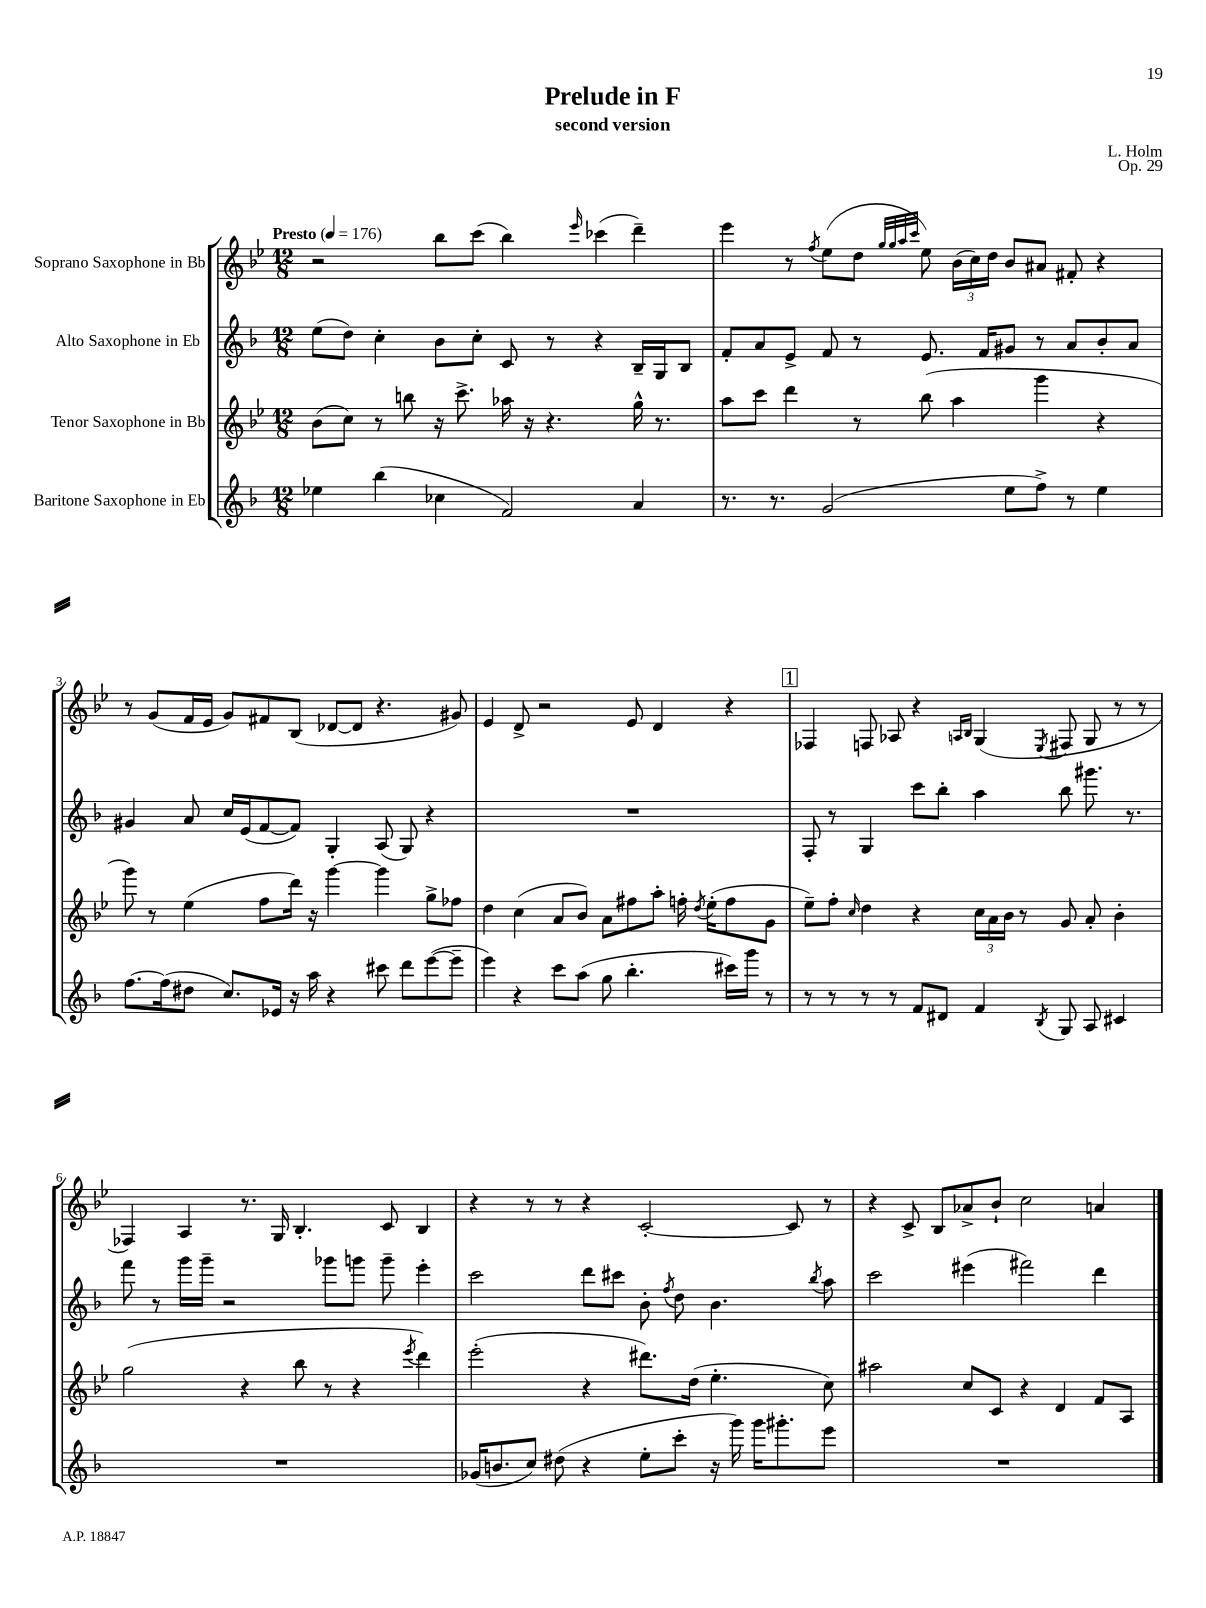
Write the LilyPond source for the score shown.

\header { title = "Prelude in F" composer = "L. Holm" subtitle = "second version" opus = "Op. 29" }
<<
\new StaffGroup <<
\new Staff = "s0" \with { instrumentName = "Soprano Saxophone in Bb" } {
    \clef treble \key bes \major \numericTimeSignature \time 12/8 \tempo "Presto" 4 = 176
    \autoBeamOff r2 bes''8[ c'''8]( bes''4) \grace { ees'''16 } ces'''4( d'''4--) |
    ees'''4 r8 \acciaccatura { f''8 } ees''8[( d''8] \grace { g''32[ g''32 a''32 c'''32] } ees''8) \tuplet 3/2 { bes'16[( c''16) d''16] } bes'8[ ais'8] fis'8-. r4 |
    r8 g'8[( f'16 ees'16] g'8[) fis'8 bes8]( des'8[~ des'8] r4. gis'8) |
    ees'4 d'8-> r2 ees'8 d'4 r4 |
    \mark \markup { \box "1" } fes4 f8 aes8 r4 \grace { a16[ bes16] } g4( \acciaccatura { ees8 } fis8 g8 r8 r8 |
    fes4) a4 r8. g16 bes4.-. c'8 bes4 |
    r4 r8 r8 r4 c'2~-. c'8 r8 |
    r4 c'8-> bes8[ aes'8-> bes'8]-! c''2 a'4 \bar "|." |
}
\new Staff = "s1" \with { instrumentName = "Alto Saxophone in Eb" } {
    \clef treble \key f \major \numericTimeSignature \time 12/8
    \autoBeamOff e''8[( d''8]) c''4-. bes'8[ c''8]-. c'8 r8 r4 bes16[-- g16 bes8] |
    f'8[-. a'8 e'8]-> f'8 r8 e'8. f'16[ gis'8] r8 a'8[ bes'8-. a'8] |
    gis'4 a'8 c''16[ e'16( f'8~ f'8]) g4-. a8( g8) r4 |
    R1. |
    \mark \markup { \box "1" } f8-. r8 g4 c'''8[ bes''8]-. a''4 bes''8 gis'''8. r8. |
    f'''8 r8 g'''16[ g'''16]-- r2 ges'''8[ g'''8] g'''8-- e'''4-. |
    c'''2 d'''8[ cis'''8] bes'8-. \acciaccatura { f''8 } d''8 bes'4. \acciaccatura { bes''8 } a''8 |
    c'''2 eis'''4( fis'''2) d'''4 \bar "|." |
}
\new Staff = "s2" \with { instrumentName = "Tenor Saxophone in Bb" } {
    \clef treble \key bes \major \numericTimeSignature \time 12/8
    \autoBeamOff bes'8[( c''8]) r8 b''8 r16 c'''8.-> aes''16 r16 r4. g''16-^ r8. |
    a''8[ c'''8] d'''4 r8 bes''8( a''4 g'''4 r4 |
    g'''8) r8 ees''4( f''8[ d'''16]) r16 g'''4~ g'''4 g''8[-> fes''8] |
    d''4 c''4( a'8[ bes'8]) a'8[ fis''8 a''8]-. f''16-. \acciaccatura { d''8 } ees''16[-.( f''8 g'8] |
    \mark \markup { \box "1" } ees''8[--) f''8]-. \grace { c''16 } d''4 r4 \tuplet 3/2 { c''16[ a'16 bes'16] } r8 g'8 a'8-. bes'4-. |
    g''2( r4 bes''8 r8 r4 \acciaccatura { ees'''8 } d'''4) |
    ees'''2-.( r4 dis'''8.[) d''16]( ees''4.-. c''8) |
    ais''2 c''8[ c'8] r4 d'4 f'8[ a8] \bar "|." |
}
\new Staff = "s3" \with { instrumentName = "Baritone Saxophone in Eb" } {
    \clef treble \key f \major \numericTimeSignature \time 12/8
    \autoBeamOff ees''4 bes''4( ces''4 f'2) a'4 |
    r8. r8. g'2( e''8[ f''8]->) r8 e''4 |
    f''8.[~ f''16( dis''8] c''8.[) ees'16] r16 a''16 r4 cis'''8 d'''8[ e'''8~( e'''8]-- |
    e'''4) r4 c'''8[ a''8]( g''8 bes''4.-. cis'''16[) g'''16] r8 |
    \mark \markup { \box "1" } r8 r8 r8 r8 f'8[ dis'8] f'4 \acciaccatura { bes8 } g8 a8 cis'4 |
    R1. |
    ges'16[( b'8. c''8]) dis''8( r4 e''8[-. c'''8]-. r16 g'''16) g'''16[ gis'''8.-. e'''8] |
    R1. \bar "|." |
}
>>
>>
